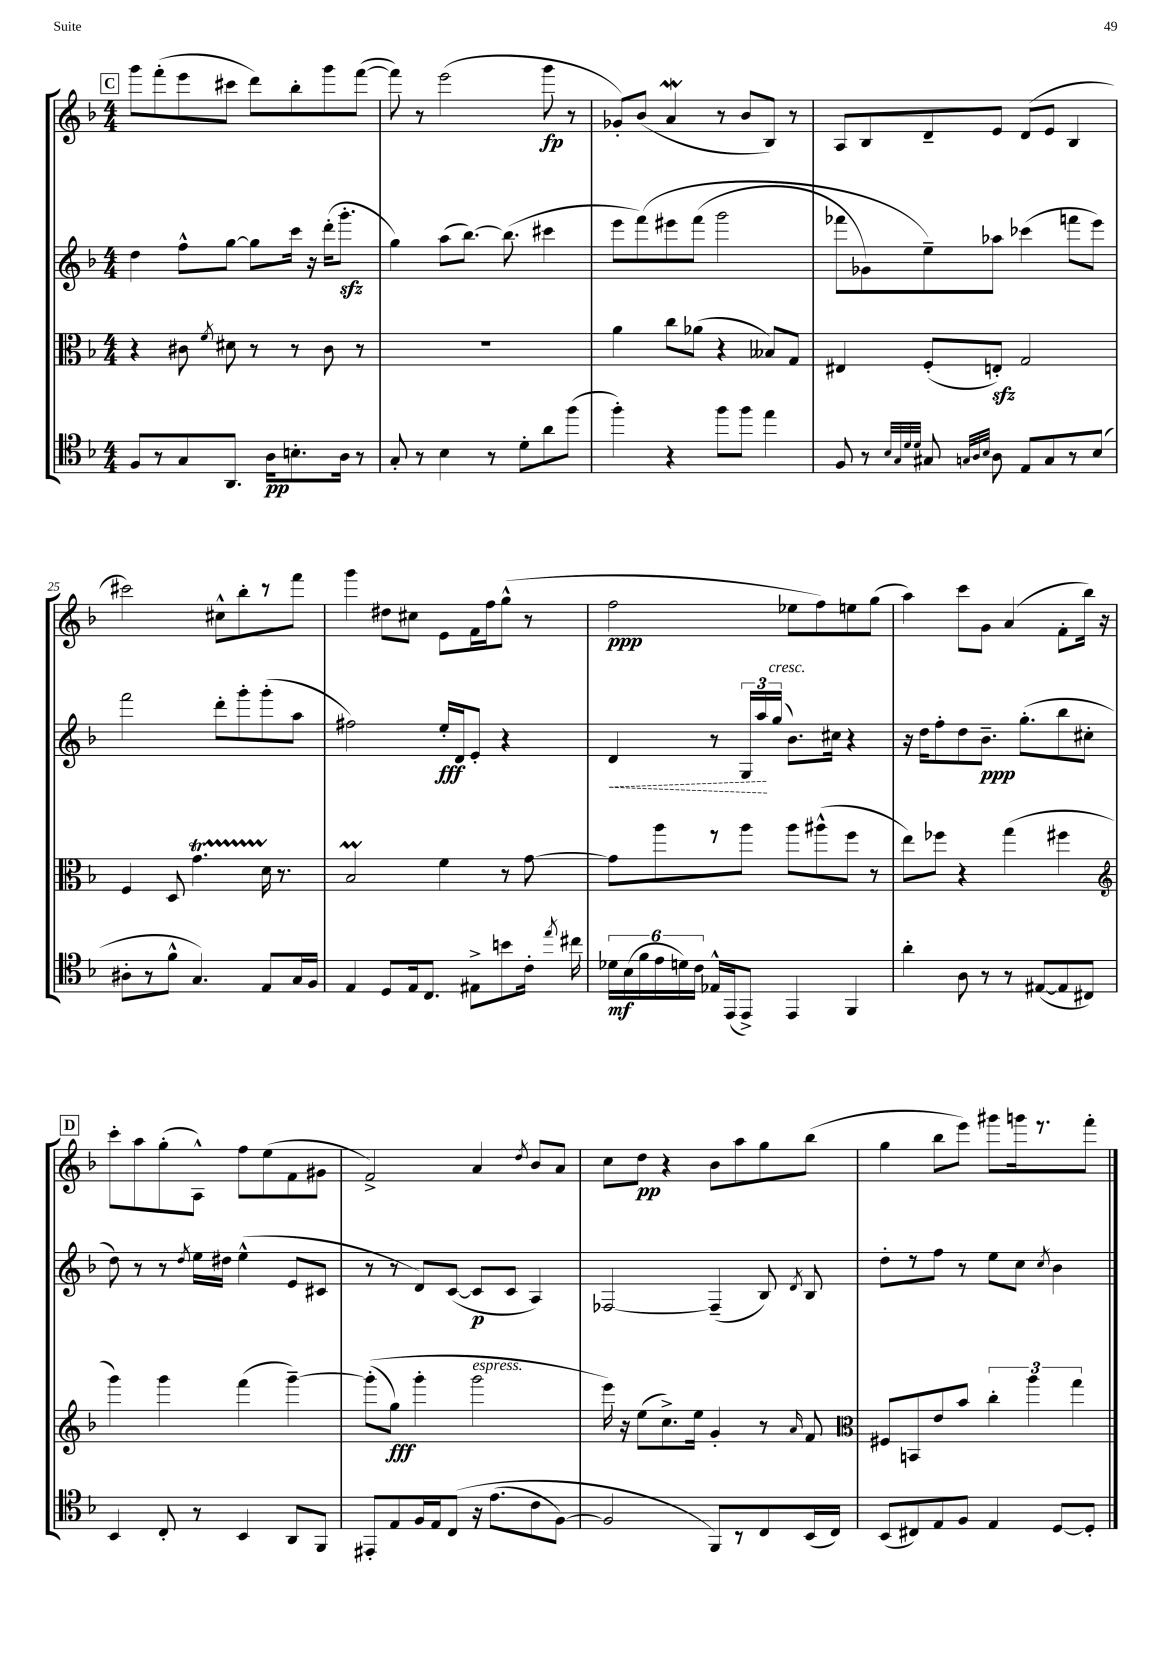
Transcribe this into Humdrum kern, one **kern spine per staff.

**kern	**kern	**kern	**kern
*staff4	*staff3	*staff2	*staff1
*clefC4	*clefC3	*clefG2	*clefG2
*k[b-]	*k[b-]	*k[b-]	*k[b-]
*M4/4	*M4/4	*M4/4	*M4/4
8F	4r	4dd	8ggg
8r	.	.	(8fff'
8G	8c#	8ff^^	8eee
.	8qf	.	.
8.AA	8d#	[8gg	8ccc#
.	8r	8gg]	8ddd)
16A	.	.	.
8.B'	8r	16ccc	8bb-'
.	.	16r	.
.	8c#	(16ddd'	8ggg
16A	.	8.ggg'	.
8r	8r	.	([8fff
=	=	=	=
8G'	1r	4gg)	8fff])
8r	.	.	8r
4B-	.	(8aa	(2eee
.	.	[8.bb-)	.
8r	.	.	.
.	.	(8.bb-]	.
8d'	.	.	.
8a	.	4ccc#	8ggg
(8ff	.	.	8r
=	=	=	=
4ff')	4a	8eee	8g-')
.	.	&(8fff)	(8b-
4r	8cc	8eee#	4a
.	(8a-	(8fff	.
8ff	4r	2ggg	8r
8ff	.	.	8b-
4ee	8B--)	.	8B-)
.	8G	.	8r
=	=	=	=
8F	4E#	8fff-	8A
8r	.	8g-)	8B-
32qqB-	.	.	.
32qqG	.	.	.
32qqd	.	.	.
32qqd	.	.	.
8G#	(8F'	8ee~&)	8d~
32qqG	.	.	.
32qqA	.	.	.
32qqB-	.	.	.
8A	8E')	8aa-	8e
8E	2G	(4ccc-	(8d
8G	.	.	8e
8r	.	8fff	4B-
(8B-	.	8eee)	.
=	=	=	=
8A#'	4F	2fff	2ccc#)
8r	.	.	.
8f^^	8D	.	.
4.G)	4.g	.	.
.	.	8ddd'	8cc#^^
.	.	8ggg'	8bb-'
8E	16d	(8ggg'	8r
.	8.r	.	.
16G	.	8aa	8fff
16F	.	.	.
=	=	=	=
4E	2B-	2ff#)	4ggg
8D	.	.	8dd#
16E	.	.	8cc#
8.C	.	.	.
.	4f	16ee'	8e
.	.	16d	.
8E#^	.	8e'	16f
.	.	.	16ff
8b	8r	4r	(8gg^^
16c'	[8g	.	8r
8qee	.	.	.
16cc#	.	.	.
=	=	=	=
24d-	8g]	4d	2ff
(24B-	.	.	.
24f	.	.	.
24e	8aa	.	.
24d)	.	.	.
24c	.	.	.
16E-^^	8r	8r	.
(16EE	.	.	.
8EE^)	8aa	24G	.
.	.	24aa	.
.	.	(24gg	.
4EE	8aa	8.b-)	8ee-
.	(8aa#^^	.	8ff)
.	.	16cc#	.
4FF	8ff	4r	8ee
.	8r	.	(8gg
=	=	=	=
4a'	8ee)	16r	4aa)
.	.	16dd	.
.	8ff-	8ff'	.
8A	4r	8dd	8ccc
8r	.	8.b-~	8g
8r	(4gg	.	(4a
.	.	(8.gg'	.
([8E#	.	.	.
8E#]	4ff#	8bb-	8f'
8C#)	.	8cc#'	16bb-)
.	.	.	16r
=	=	=	=
*	*clefG2	*	*
4BB-	4ggg)	8dd)	8ccc'
.	.	8r	8aa
8C'	4ggg	8r	(8gg'
.	.	8qdd	.
8r	.	16ee	8A^^)
.	.	16dd#	.
4BB-	(4fff	(4ee^^	8ff
.	.	.	(8ee
8AA	[4ggg~)	8e	8f
8FF	.	8c#	8g#
=	=	=	=
8EE#'	&((8ggg']	8r	2f^)
8E	8gg)	8r	.
16F	4ggg'	8d)	.
16E	.	.	.
&(8C	.	([8c	.
16r	2ggg	8c]	4a
(8.e	.	.	.
.	.	8c	.
.	.	.	8qdd
8c	.	4A)	8b-
[8F)	.	.	8a
=	=	=	=
2F]	16eee&)	[2F-	8cc
.	16r	.	.
.	(8ee	.	8dd
.	8.cc^)	.	4r
.	16ee	.	.
8FF&)	4g'	(4F-~]	8b-
8r	.	.	8aa
8C	8r	8B-)	8gg
.	16qqa	8qd	.
(16BB-	8f	8B-	(8bb-
16C)	.	.	.
=	=	=	=
*	*clefC3	*	*
(8BB-	8F#	8dd'	4gg
8C#)	8BB	8r	.
8E	8e	8ff	8bb-
8F	8b-	8r	8eee)
4E	6cc'	8ee	8ggg#
.	.	8cc	16ggg
.	6aa	.	.
.	.	.	8.r
.	.	8qcc	.
[8D	.	4b-	.
.	6gg	.	.
8D']	.	.	8fff'
==	==	==	==
*-	*-	*-	*-
